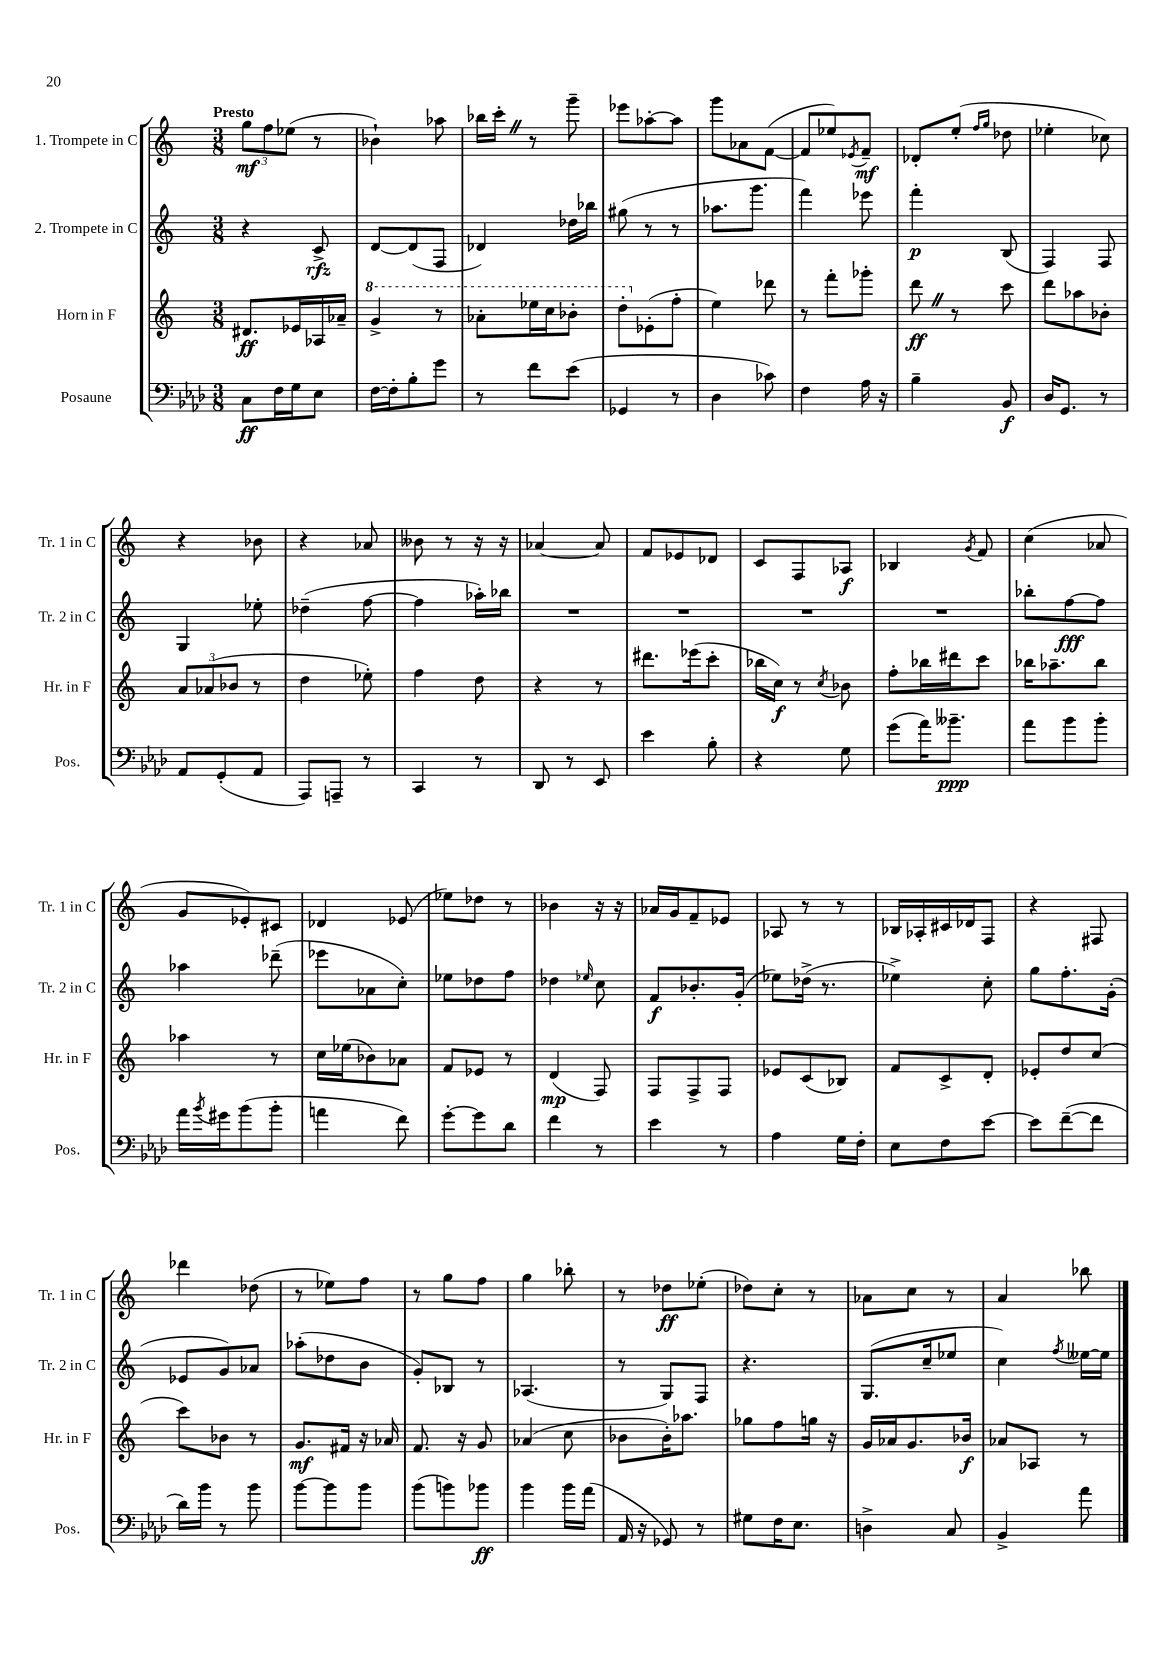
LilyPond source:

<<
\new StaffGroup <<
\new Staff = "s0" \with { instrumentName = "1. Trompete in C" shortInstrumentName = "Tr. 1 in C" } {
    \clef treble \key c \major \numericTimeSignature \time 3/8 \tempo "Presto"
    \tuplet 3/2 { g''8\mf f''8 ees''8( } r8 |
    bes'4-!) aes''8 |
    bes''16 c'''16-. \once \override BreathingSign.text = \markup { \musicglyph "scripts.caesura.straight" } \breathe r8 g'''8-- |
    ees'''8 aes''8~-. aes''8 |
    g'''8 aes'8 f'8~( |
    f'8 ees''8) \acciaccatura { ees'8 } f'8--\mf |
    des'8-. e''8-.( \grace { f''16 g''16 } des''8 |
    ees''4-. ces''8) |
    r4 bes'8 |
    r4 aes'8 |
    beses'8 r8 r16 r16 |
    aes'4~ aes'8 |
    f'8 ees'8 des'8 |
    c'8 f8 aes8\f |
    bes4 \acciaccatura { g'8 } f'8 |
    c''4( aes'8 |
    g'8 ees'8-.) cis'8 |
    des'4 ees'8( |
    ees''8) des''8 r8 |
    bes'4 r16 r16 |
    aes'16 g'16 f'8-- ees'8 |
    aes8 r8 r8 |
    bes16 aes16-. cis'16 des'16 f8 |
    r4 fis8 |
    des'''4 des''8( |
    r8 ees''8) f''8 |
    r8 g''8 f''8 |
    g''4 bes''8-. |
    r8 des''8\ff ees''8-.( |
    des''8) c''8-. r8 |
    aes'8 c''8 r8 |
    a'4 bes''8 \bar "|." |
}
\new Staff = "s1" \with { instrumentName = "2. Trompete in C" shortInstrumentName = "Tr. 2 in C" } {
    \clef treble \key c \major \numericTimeSignature \time 3/8
    r4 c'8->\rfz |
    d'8~ d'8( f8 |
    des'4) des''16 bes''16 |
    gis''8( r8 r8 |
    aes''8. g'''8. |
    f'''4) ees'''8 |
    f'''4-.\p b8( |
    f4) f8 |
    g4 ees''8-. |
    des''4--( f''8~ |
    f''4 aes''16-.) bes''16 |
    R4. |
    R4. |
    R4. |
    R4. |
    bes''8-. f''8~\fff f''8 |
    aes''4 des'''8--( |
    ees'''8 aes'8 c''8-.) |
    ees''8 des''8 f''8 |
    des''4 \grace { ees''16 } c''8 |
    f'8\f bes'8.-. g'16-.( |
    ees''8) des''16->( r8. |
    ees''4->) c''8-. |
    g''8 f''8.-. g'16-.( |
    ees'8 g'8) aes'8 |
    aes''8-.( des''8 b'8 |
    g'8-.) bes8 r8 |
    aes4.( |
    r8 g8) f8 |
    r4. |
    g8.( c''16-- ees''8 |
    c''4) \acciaccatura { f''8 } eeses''16~ eeses''16 \bar "|." |
}
\new Staff = "s2" \with { instrumentName = "Horn in F" shortInstrumentName = "Hr. in F" } {
    \clef treble \key c \major \numericTimeSignature \time 3/8
    dis'8.\ff ees'16 aes16 aes'16-- |
    \ottava #1 g''4-> r8 |
    aes''8-. ees'''16 c'''16 bes''8-. |
    d'''8-. \ottava #0 ees'8-.( f''8-. |
    e''4) des'''8 |
    r8 f'''8-. ges'''8-. |
    d'''8\ff \once \override BreathingSign.text = \markup { \musicglyph "scripts.caesura.straight" } \breathe r8 c'''8 |
    d'''8 aes''8 bes'8-. |
    \tuplet 3/2 { a'8 aes'8( bes'8 } r8 |
    d''4 ees''8-.) |
    f''4 d''8 |
    r4 r8 |
    dis'''8. ees'''16( c'''8-. |
    bes''16 c''16\f) r8 \acciaccatura { c''8 } bes'8 |
    f''8-. bes''16 dis'''16 c'''8 |
    bes''16 aes''8.-- bes''8 |
    aes''4 r8 |
    c''16 ees''16( bes'8) aes'8 |
    f'8 ees'8 r8 |
    d'4\mp( f8) |
    f8 f8-> f8 |
    ees'8 c'8( bes8) |
    f'8 c'8-> d'8-. |
    ees'8-. d''8 c''8( |
    c'''8) bes'8 r8 |
    g'8.\mf fis'16 r16 aes'16 |
    f'8. r16 g'8 |
    aes'4( c''8 |
    bes'8 bes'16-.) aes''8. |
    ges''8 f''8 g''16 r16 |
    g'16 aes'16 g'8. bes'16\f |
    aes'8 aes8 r8 \bar "|." |
}
\new Staff = "s3" \with { instrumentName = "Posaune" shortInstrumentName = "Pos." } {
    \clef bass \key aes \major \numericTimeSignature \time 3/8
    c8\ff f16 g16 ees8 |
    f16~ f16-. bes8-. g'8 |
    r8 f'8 ees'8( |
    ges,4 r8 |
    des4 ces'8) |
    f4 aes16 r16 |
    bes4-- bes,8\f |
    des16 g,8. r8 |
    aes,8 g,8-.( aes,8 |
    aes,,8) a,,8-- r8 |
    c,4 r8 |
    des,8 r8 ees,8 |
    ees'4 bes8-. |
    r4 g8 |
    g'8( aes'16) beses'8.--\ppp |
    aes'8 bes'8 bes'8-. |
    aes'16 \acciaccatura { bes'8 } gis'16 bes'8( bes'8-. |
    a'4 f'8) |
    g'8~-. g'8 des'8 |
    f'4 r8 |
    ees'4 r8 |
    aes4 g16 f16-. |
    ees8 f8 ees'8~ |
    ees'8 f'8~--( f'8 |
    des'16) bes'16 r8 bes'8 |
    bes'8~ bes'8 bes'8 |
    bes'8( b'8) bes'8\ff |
    bes'4 bes'16 aes'16( |
    aes,16 r16 ges,8) r8 |
    gis8 f16 ees8. |
    d4-> c8 |
    bes,4-> aes'8 \bar "|." |
}
>>
>>
\layout { \context { \Score \remove "Bar_number_engraver" } }
